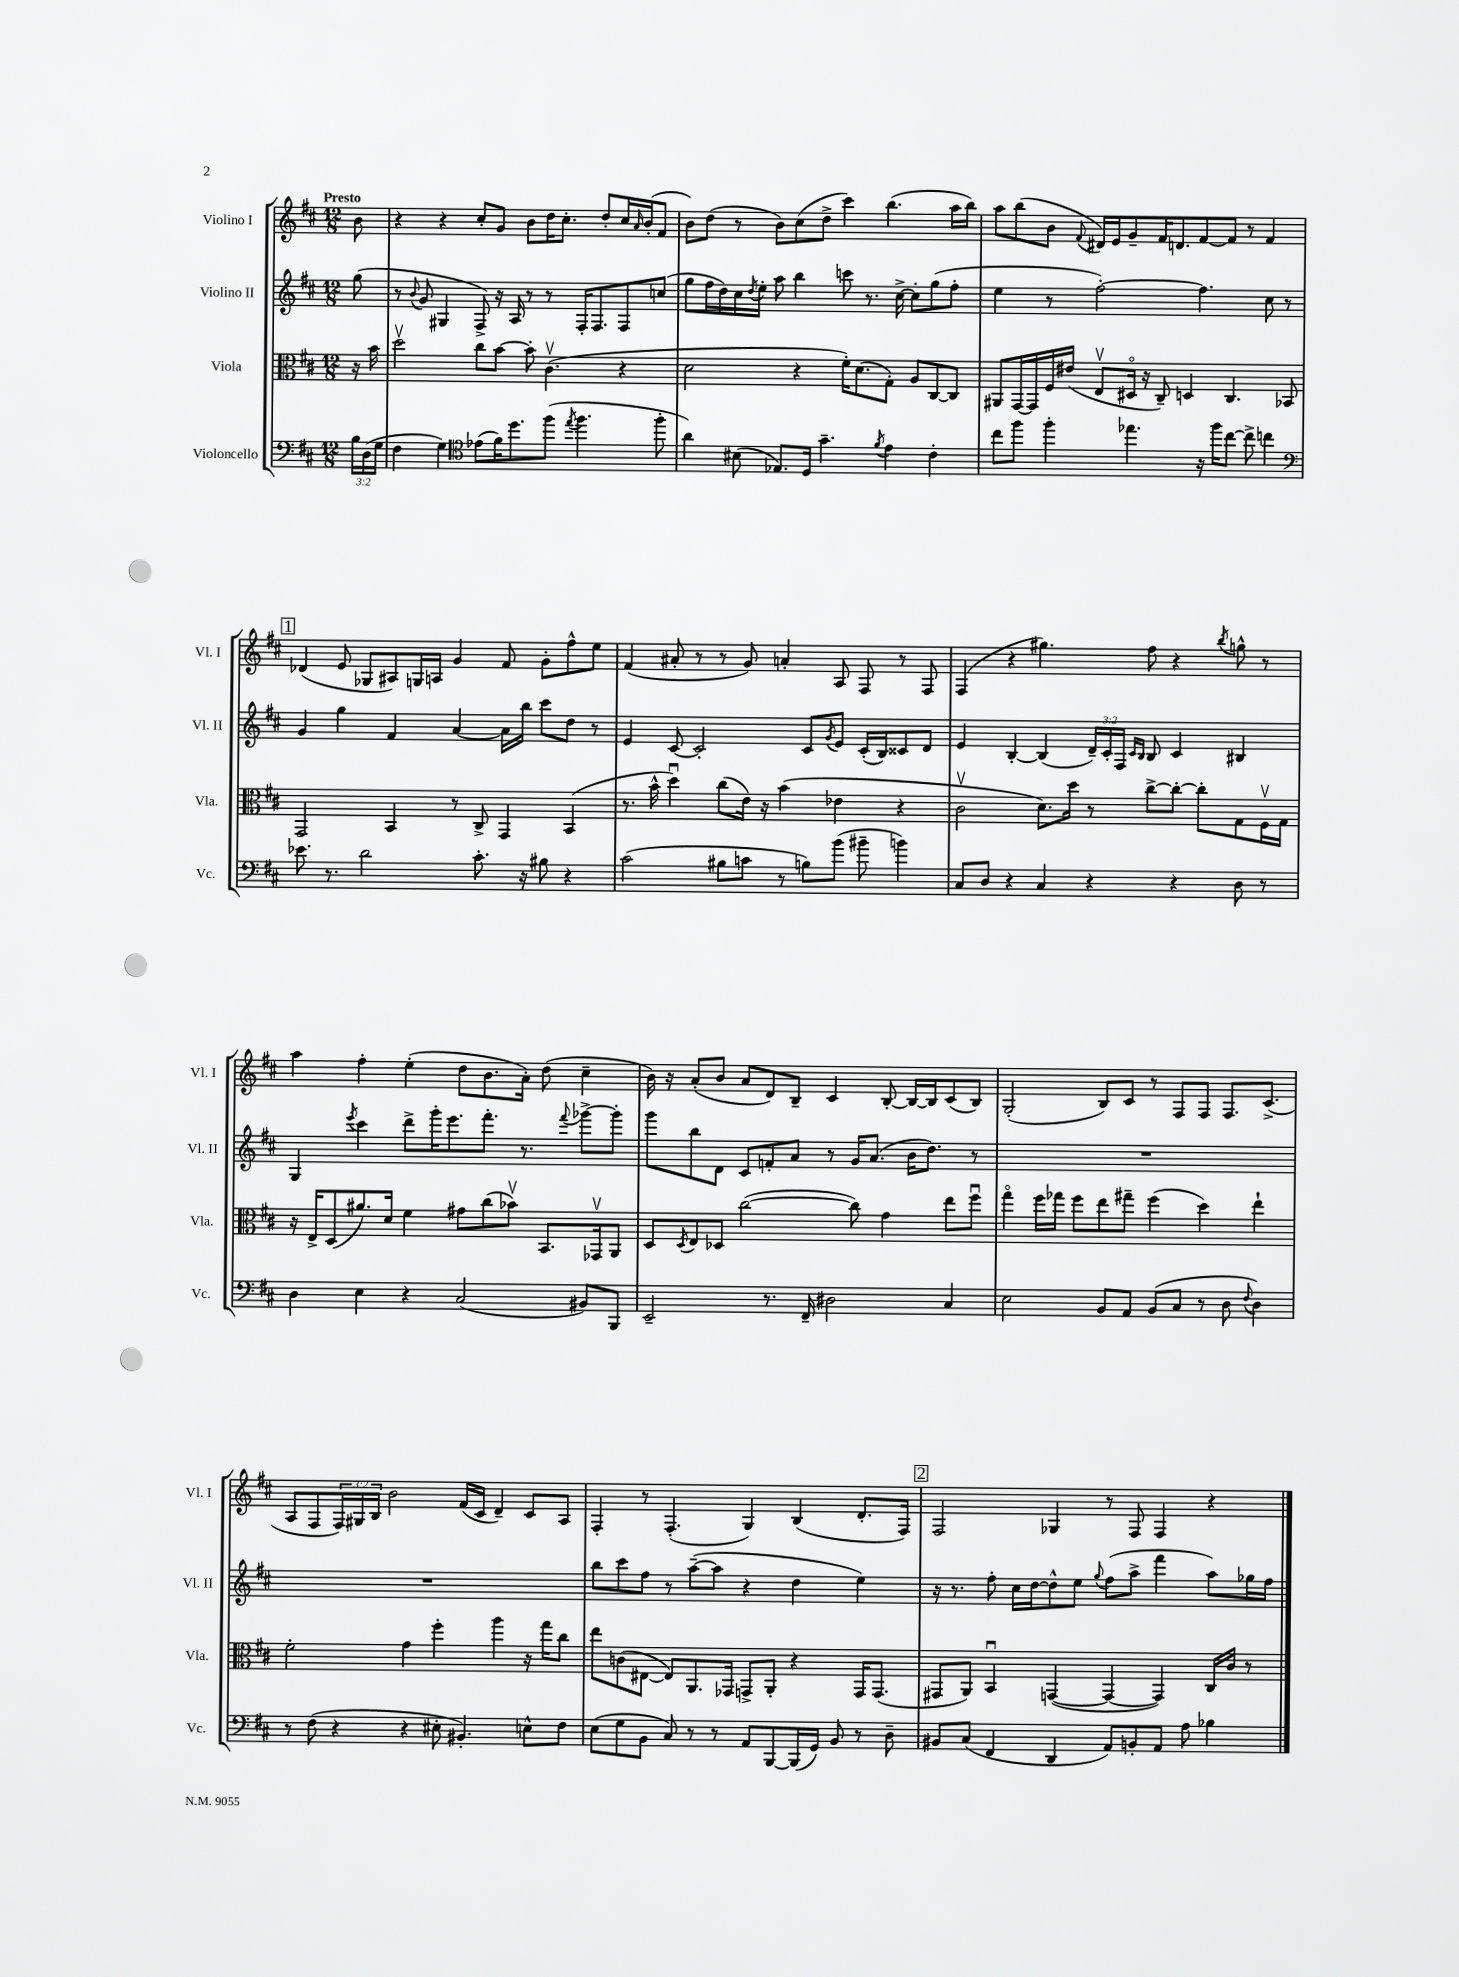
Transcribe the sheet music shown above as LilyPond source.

<<
\new StaffGroup <<
\new Staff = "s0" \with { instrumentName = "Violino I" shortInstrumentName = "Vl. I" } {
    \clef treble \key d \major \numericTimeSignature \time 12/8 \override Staff.TupletNumber.text = #tuplet-number::calc-fraction-text \partial 8 \tempo "Presto"
    b'8 |
    r4 r4 cis''8-. g'8 b'8 d''16 cis''8.-. d''8-. cis''16 \grace { a'16 } b'16-.( fis'8 |
    b'8) d''8( r8 b'8) cis''8( d''8-> cis'''4) b''4.( a''16 b''16) |
    a''8 b''8( b'8 \appoggiatura { fis'8 } dis'16) e'16 g'8-- fis'16 d'8. fis'8~ fis'8 r8 fis'4 |
    \mark \markup { \box "1" } des'4( e'8 ges8 ais8) g16 a16 g'4 fis'8 g'8-. fis''8-^ e''8 |
    fis'4( ais'8-. r8 r8 g'8) a'4-. a8 fis8 r8 fis8 |
    fis4( r4 gis''4.) fis''8 r4 \acciaccatura { b''8 } g''8-^ r8 |
    a''4 fis''4-. e''4-.( d''8 b'8. a'16-.) d''8( cis''4-- |
    b'16) r16 a'8-.( b'8 a'8 d'8) b8-- cis'4 b8~-. b16~ b16 cis'8( b8) |
    g2-.( b8) cis'8 r8 fis8 fis8 fis8. cis'8.->( |
    a8 fis8 \tuplet 3/2 { fis16) gis16 b16 } b'2 fis'16( cis'16 d'4--) cis'8 a8 |
    fis4-. r8 fis4.-.( g4) b4( d'8.-. fis16) |
    \mark \markup { \box "2" } fis2 ges4 r8 fis8 fis4 r4 \bar "|." |
}
\new Staff = "s1" \with { instrumentName = "Violino II" shortInstrumentName = "Vl. II" } {
    \clef treble \key d \major \numericTimeSignature \time 12/8 \override Staff.TupletNumber.text = #tuplet-number::calc-fraction-text \partial 8
    g''8( |
    r8 \appoggiatura { b'8 } g'8 gis4 fis8->) r16 a16 r8 r8 fis16-. fis8. fis8 c''8( |
    g''8 fis''16 d''16) cis''16 \acciaccatura { d''8 } e''16-. a''8 b''4 c'''8 r8. cis''16~-> cis''8-. g''8( fis''8-. |
    e''4 r8 fis''2~-.) fis''4. cis''8 r8 |
    \mark \markup { \box "1" } g'4 g''4 fis'4 a'4~ a'16 b''16 cis'''8 d''8 r8 |
    e'4 cis'8~ cis'2-. cis'8 \acciaccatura { g'8 } e'8 cis'16-.( b16) cisis'8 d'8 |
    e'4 b4~-. b4( \tuplet 3/2 { d'16--) cis'16-. fis16 } \grace { cis'16 b16 } b8 cis'4 bis4 |
    g4 \acciaccatura { e'''8 } cis'''4 d'''8-> g'''16-. e'''8. fis'''8.-. r8. \appoggiatura { fis'''8 } ges'''8~-> ges'''8-. |
    g'''8 b''8 d'8 cis'8 f'8-. a'8 r8 g'16 a'8.( b'16 d''8.) r8 |
    R1. |
    R1. |
    b''8 cis'''8 fis''8 r8 a''8~--( a''8 r4 d''4 e''4) |
    \mark \markup { \box "2" } r16 r8. fis''8-. cis''16 d''16~ d''8-^ e''8 \appoggiatura { g''8 } fis''8( a''8-> fis'''4 a''8) ges''16 fis''16 \bar "|." |
}
\new Staff = "s2" \with { instrumentName = "Viola" shortInstrumentName = "Vla." } {
    \clef alto \key d \major \numericTimeSignature \time 12/8 \partial 8
    r16 b'16 |
    d''2\upbow cis''8 b'8~ b'8-. cis'4.\upbow( r4 |
    d'2 r4 fis'16-.) d'8.( g8-.) a8 cis8~ cis8 |
    ais,8 g,16~ g,16 fis16 eis'16( e8\upbow dis16\flageolet r16 cis8--) d4 cis4. bes,8 |
    \mark \markup { \box "1" } g,2 b,4 r8 cis8-> g,4 b,4( |
    r8. b'16-^ d''4\downbow) cis''8( e'16) r16 b'4( ees'4 r4 |
    cis'2\upbow d'8.) d''16 r8 cis''8~-> cis''8~-. cis''8-. g8 fis16\upbow g16 |
    r16 e16-> d8( ais'8.) d'16 fis'4 gis'8 cis''8( bes'8\upbow) b,8. ges,16\upbow a,8 |
    d8 \acciaccatura { d8 } e8 des8 cis''2~( cis''8) g'4 e''8 fis''8\downbow |
    g''4\flageolet fis''16 ges''16 fis''8 e''8 gis''8-- fis''4( d''4) e''4-! |
    fis'2-. g'4 fis''4-. a''4 r16 g''16 cis''8 |
    e''8 c'8( eis8~ eis8) a,8. ges,16 g,8-> a,8-. r4 g,16 g,8.( |
    \mark \markup { \box "2" } gis,8 a,8) b,4\downbow g,4~( g,4~ g,4) cis16 cis'16 r8 \bar "|." |
}
\new Staff = "s3" \with { instrumentName = "Violoncello" shortInstrumentName = "Vc." } {
    \clef bass \key d \major \numericTimeSignature \time 12/8 \override Staff.TupletNumber.text = #tuplet-number::calc-fraction-text \partial 8
    \tuplet 3/2 { b16 d16( g16 } |
    fis4 g4) \clef tenor ees'8( fis'16) d''8. fis''8( \acciaccatura { e''8 } fis''4. fis''8-. |
    a'4) bis8( ees8.) d16 g'4.-- \acciaccatura { fis'8 } e'4 cis'4-. |
    cis''8 fis''8 fis''4-. ees''4. r16 fis''16 cis''8~ cis''8-> c''4 |
    \mark \markup { \box "1" } \clef bass ees'8. r8. d'2 cis'8.-. r16 bis8 r4 |
    cis'2( bis8 c'8 r8 b8) b'8( bis'8-- b'4) |
    cis8 d8 r4 cis4 r4 r4 d8 r8 |
    d4 e4 r4 cis2( bis,8) b,,8 |
    e,2-- r8. fis,16-- dis2 cis4 |
    e2 b,8 a,8 b,8( cis8 r8 d8 \appoggiatura { fis8 } d4) |
    r8 fis8( r4 r4 eis8-. bis,4.-.) e8-^ fis8 |
    e8( g8 b,8 cis8) r8 r8 a,8 b,,8~ b,,16( g,16) b,8 r8 d8-- |
    \mark \markup { \box "2" } bis,8 cis8( fis,4 d,4 a,8) b,8-. a,8 a8 bes4 \bar "|." |
}
>>
>>
\layout { \context { \Score \remove "Bar_number_engraver" } }
